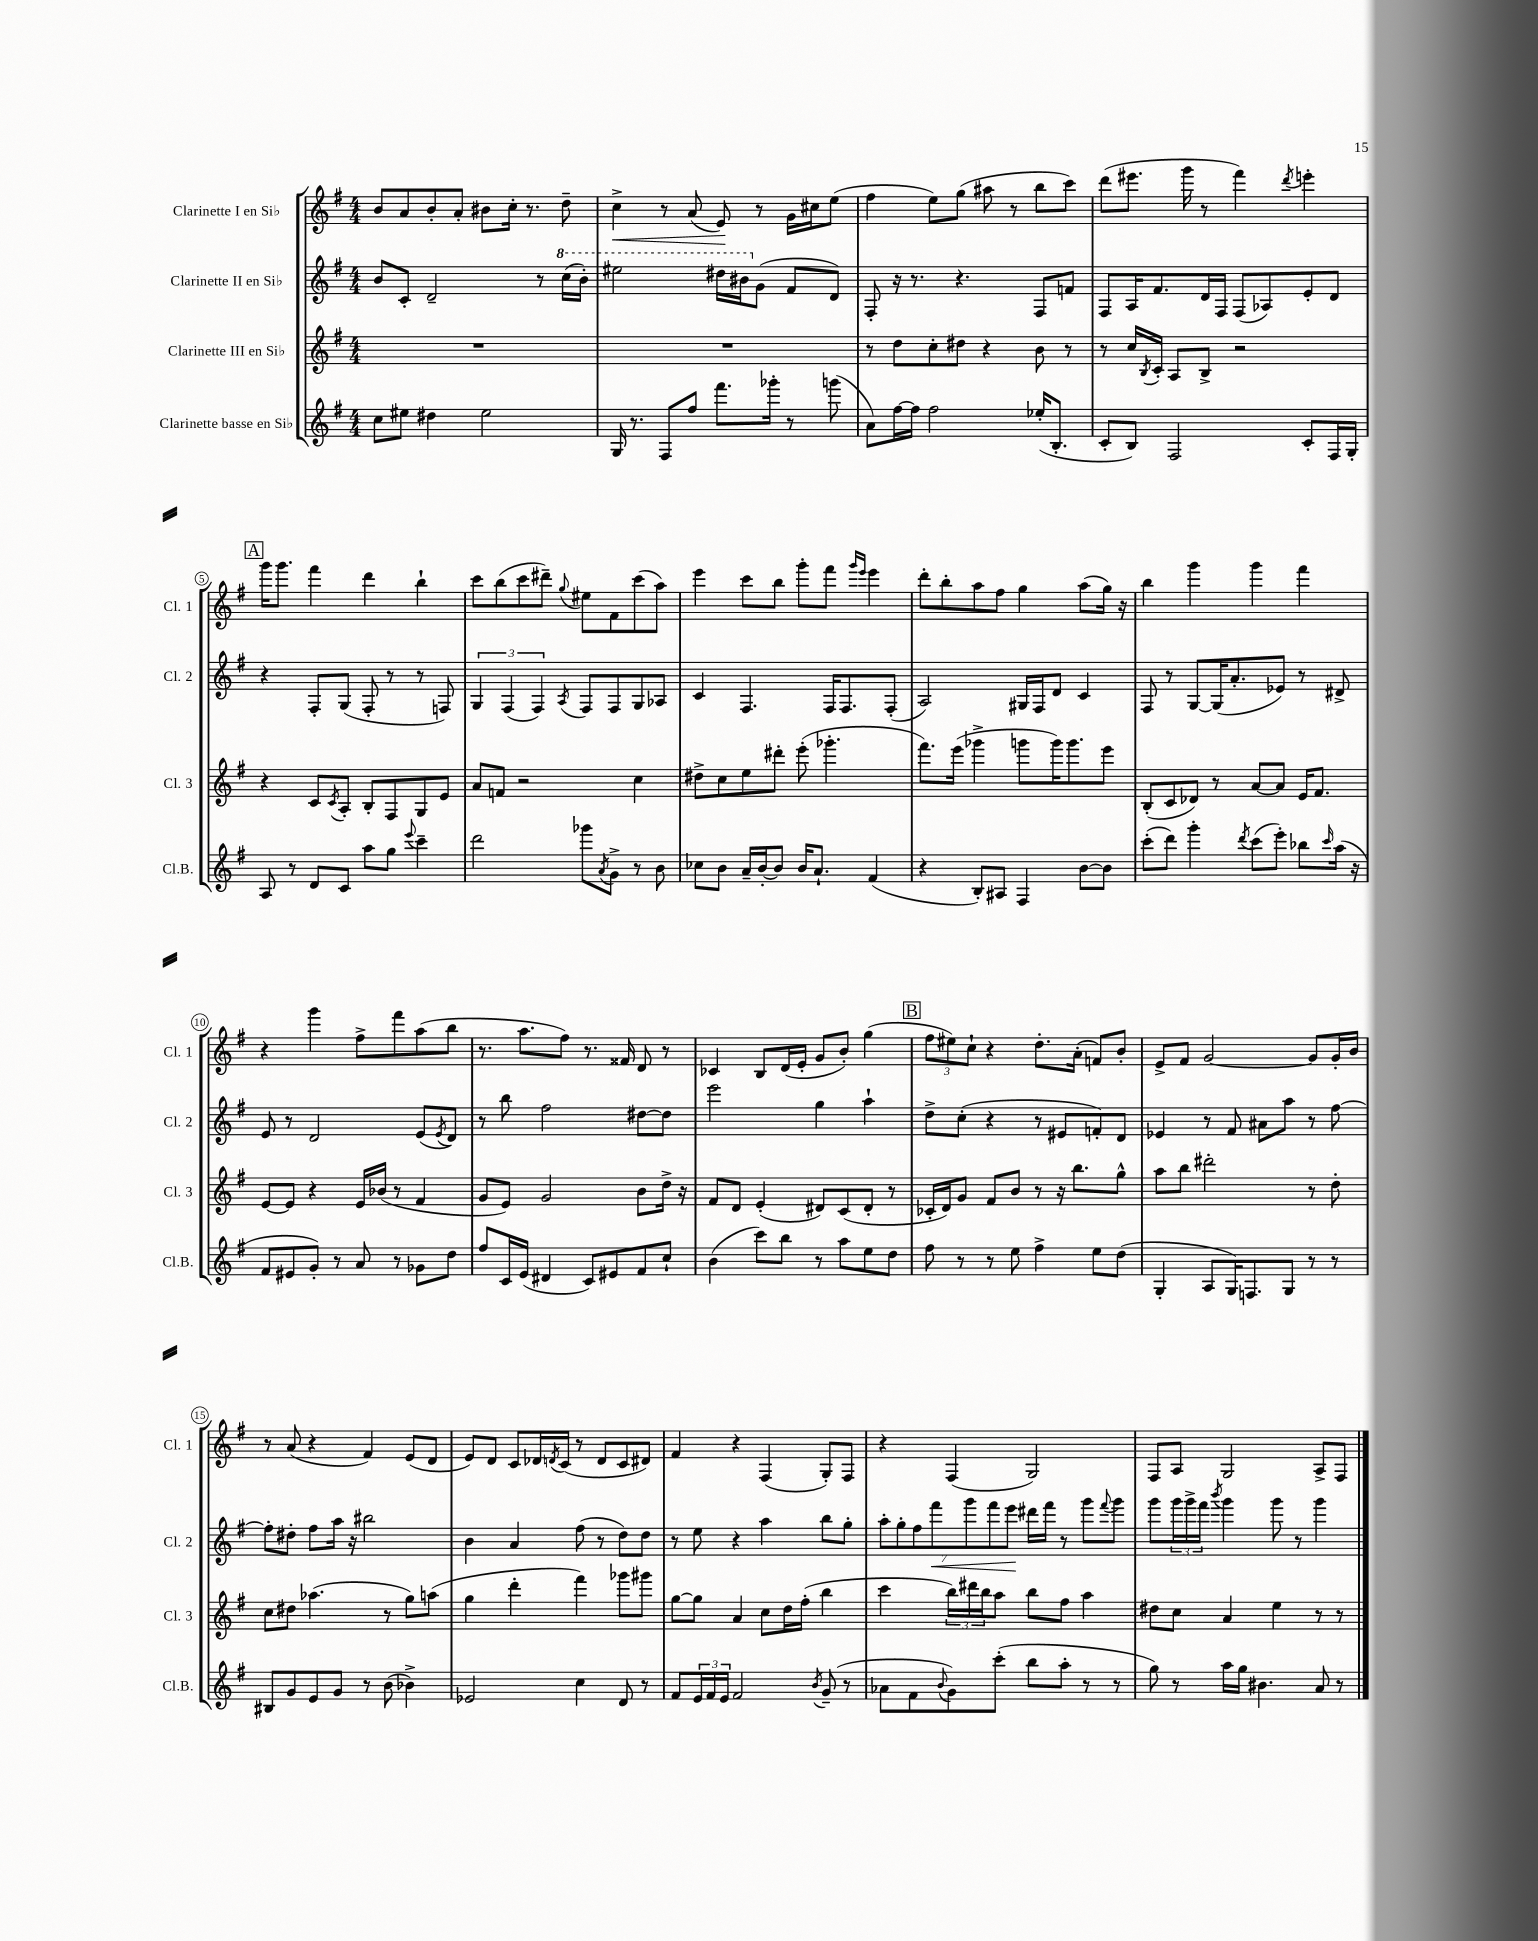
<<
\new StaffGroup <<
\new Staff = "s0" \with { instrumentName = "Clarinette I en Sib" shortInstrumentName = "Cl. 1" } {
    \clef treble \key g \major \numericTimeSignature \time 4/4
    b'8 a'8 b'8-. a'8-. bis'8 c''16-. r8. d''8-- |
    c''4->\< r8 a'8( e'8\!) r8 g'16 cis''16 e''8( |
    fis''4 e''8) g''8( ais''8 r8 b''8 c'''8) |
    d'''8( eis'''8. g'''16 r8 fis'''4) \acciaccatura { d'''8 } e'''4-. |
    \mark \markup { \box "A" } g'''16 g'''8. fis'''4 d'''4 b''4-! |
    c'''8 b''8( c'''8 dis'''8--) \appoggiatura { g''8 } eis''8 fis'8 c'''8( a''8) |
    e'''4 c'''8 b''8 g'''8-. fis'''8 \grace { g'''16 e'''16 } e'''4 |
    d'''8-. b''8-. a''8 fis''8 g''4 a''8( g''16) r16 |
    b''4 g'''4 g'''4 fis'''4 |
    r4 g'''4 fis''8-> fis'''8 a''8( b''8 |
    r8. a''8. fis''8) r8. fisis'16 d'8 r8 |
    ces'4 b8 d'16( e'16-. g'8 b'8-.) g''4( |
    \mark \markup { \box "B" } \tuplet 3/2 { fis''8 eis''8) c''8-! } r4 d''8.-. a'16-.( f'8) b'8-. |
    e'8-> fis'8 g'2~ g'8 g'16-. b'16 |
    r8 a'8( r4 fis'4) e'8( d'8 |
    e'8) d'8 c'8 des'16 \acciaccatura { d'8 } c'16( r8 d'8 c'8 dis'8) |
    fis'4 r4 fis4( g8-.) fis8 |
    r4 fis4( g2) |
    fis8 a8 g2 a8-> fis8 \bar "|." |
}
\new Staff = "s1" \with { instrumentName = "Clarinette II en Sib" shortInstrumentName = "Cl. 2" } {
    \clef treble \key g \major \numericTimeSignature \time 4/4
    b'8 c'8-. d'2-- r8 \ottava #1 c'''16( b''16-.) |
    eis'''2 dis'''16 bis''16 \ottava #0 g'8( fis'8 d'8) |
    fis8-. r16 r8. r4. fis8 f'8 |
    fis8 a16 fis'8. d'16 fis16 fis8( aes8) e'8-. d'8 |
    \mark \markup { \box "A" } r4 fis8-. g8( fis8-. r8 r8 f8) |
    \tuplet 3/2 { g4 fis4( fis4) } \acciaccatura { a8 } fis8 fis8 g8 aes8 |
    c'4 fis4. fis16 fis8. fis8-.( |
    a2) gis16 fis16 d'8 c'4 |
    fis8 r8 g8~ g16( a'8.-. ees'8) r8 dis'8-> |
    e'8 r8 d'2 e'8( \acciaccatura { e'8 } d'8) |
    r8 b''8 fis''2 dis''8~ dis''8 |
    e'''2 g''4 a''4-! |
    \mark \markup { \box "B" } d''8-> c''8-.( r4 r8 eis'8 f'8-.) d'8 |
    ees'4 r8 fis'8 ais'8 a''8 r8 fis''8~ |
    fis''8-. dis''8-. fis''8 a''16 r16 bis''2 |
    b'4 a'4 fis''8( r8 d''8) d''8 |
    r8 e''8 r4 a''4 b''8 g''8-. |
    \tuplet 7/4 { a''8-. g''8-. fis''8 fis'''8\< g'''8 fis'''8 e'''8\! } dis'''16 fis'''16 r8 g'''8 \appoggiatura { fis'''8 } g'''8 |
    g'''8 \tuplet 3/2 { g'''16 g'''16-> fis'''16 } \acciaccatura { b'''8 } g'''4 g'''8 r8 g'''4 \bar "|." |
}
\new Staff = "s2" \with { instrumentName = "Clarinette III en Sib" shortInstrumentName = "Cl. 3" } {
    \clef treble \key g \major \numericTimeSignature \time 4/4
    R1 |
    R1 |
    r8 d''8 c''8-. dis''8 r4 b'8 r8 |
    r8 c''16 \acciaccatura { b8 } c'16-. a8 b8-> r2 |
    \mark \markup { \box "A" } r4 c'8 \acciaccatura { c'8 } a8-. b8-. fis8 g8 e'8 |
    a'8 f'8 r2 c''4 |
    dis''8-> c''8 e''8 dis'''8-. e'''8-.( ges'''4.-. |
    fis'''8.) e'''16( ges'''4-> g'''8 g'''16) g'''8. e'''8 |
    b8-.( c'8 des'8) r8 a'8~ a'8 e'16 fis'8. |
    e'8~ e'8 r4 e'16 bes'16( r8 fis'4 |
    g'8 e'8) g'2 b'8 d''16-> r16 |
    fis'8 d'8 e'4-.( dis'8) c'8( dis'8-. r8 |
    \mark \markup { \box "B" } ces'16-. d'16) g'8 fis'8 b'8 r8 r16 b''8. g''8-^ |
    a''8 b''8 dis'''2-. r8 d''8-. |
    c''8 dis''8 aes''4.( r8 g''8) a''8( |
    g''4 d'''4-. fis'''4) ges'''8 gis'''8 |
    g''8~ g''8 a'4 c''8 d''16 fis''16-.( b''4 |
    c'''4 \tuplet 3/2 { b''16) dis'''16 b''16 } a''8 b''8 fis''8 a''4 |
    dis''8 c''8 a'4 e''4 r8 r8 \bar "|." |
}
\new Staff = "s3" \with { instrumentName = "Clarinette basse en Sib" shortInstrumentName = "Cl.B." } {
    \clef treble \key g \major \numericTimeSignature \time 4/4
    c''8 eis''8 dis''4 eis''2 |
    g16 r8. fis8 fis''8 fis'''8. ges'''16-. r8 g'''8( |
    a'8) fis''16~ fis''16 fis''2 ees''16-.( b8.-. |
    c'8-. b8) fis2 c'8-. fis16 g16-. |
    \mark \markup { \box "A" } a8 r8 d'8 c'8 a''8 g''8 \appoggiatura { e'''8 } c'''4-- |
    d'''2 ges'''8 \acciaccatura { a'8 } g'8-> r8 b'8 |
    ces''8 b'8 a'16-- b'16~-. b'8 b'16 a'8.-! fis'4( |
    r4 b8-.) ais8 fis4 b'8~ b'8 |
    c'''8-.( d'''8) g'''4-. \acciaccatura { d'''8 } c'''8( e'''8-.) bes''8 \grace { c'''16 } a''16( r16 |
    fis'8 eis'8 g'8-.) r8 a'8 r8 ges'8 d''8 |
    fis''8 c'16 e'16( dis'4 c'8) eis'8 fis'8 c''8-! |
    b'4( c'''8) b''8 r8 a''8 e''8 d''8 |
    \mark \markup { \box "B" } fis''8 r8 r8 e''8 fis''4-> e''8 d''8( |
    g4-. a8 g16) f8. g8 r8 r8 |
    bis8 g'8 e'8 g'8 r8 b'8( bes'4->) |
    ees'2 c''4 d'8 r8 |
    fis'8 \tuplet 3/2 { e'16 fis'16 e'16 } fis'2 \acciaccatura { b'8 } g'8--( r8 |
    aes'8 fis'8 \appoggiatura { b'8 } g'8) c'''8-.( b''8 a''8-. r8 r8 |
    g''8) r8 a''16 g''16 bis'4. a'8 r8 \bar "|." |
}
>>
>>
\layout { \context { \Score \override BarNumber.stencil = #(make-stencil-circler 0.1 0.3 ly:text-interface::print) } }
